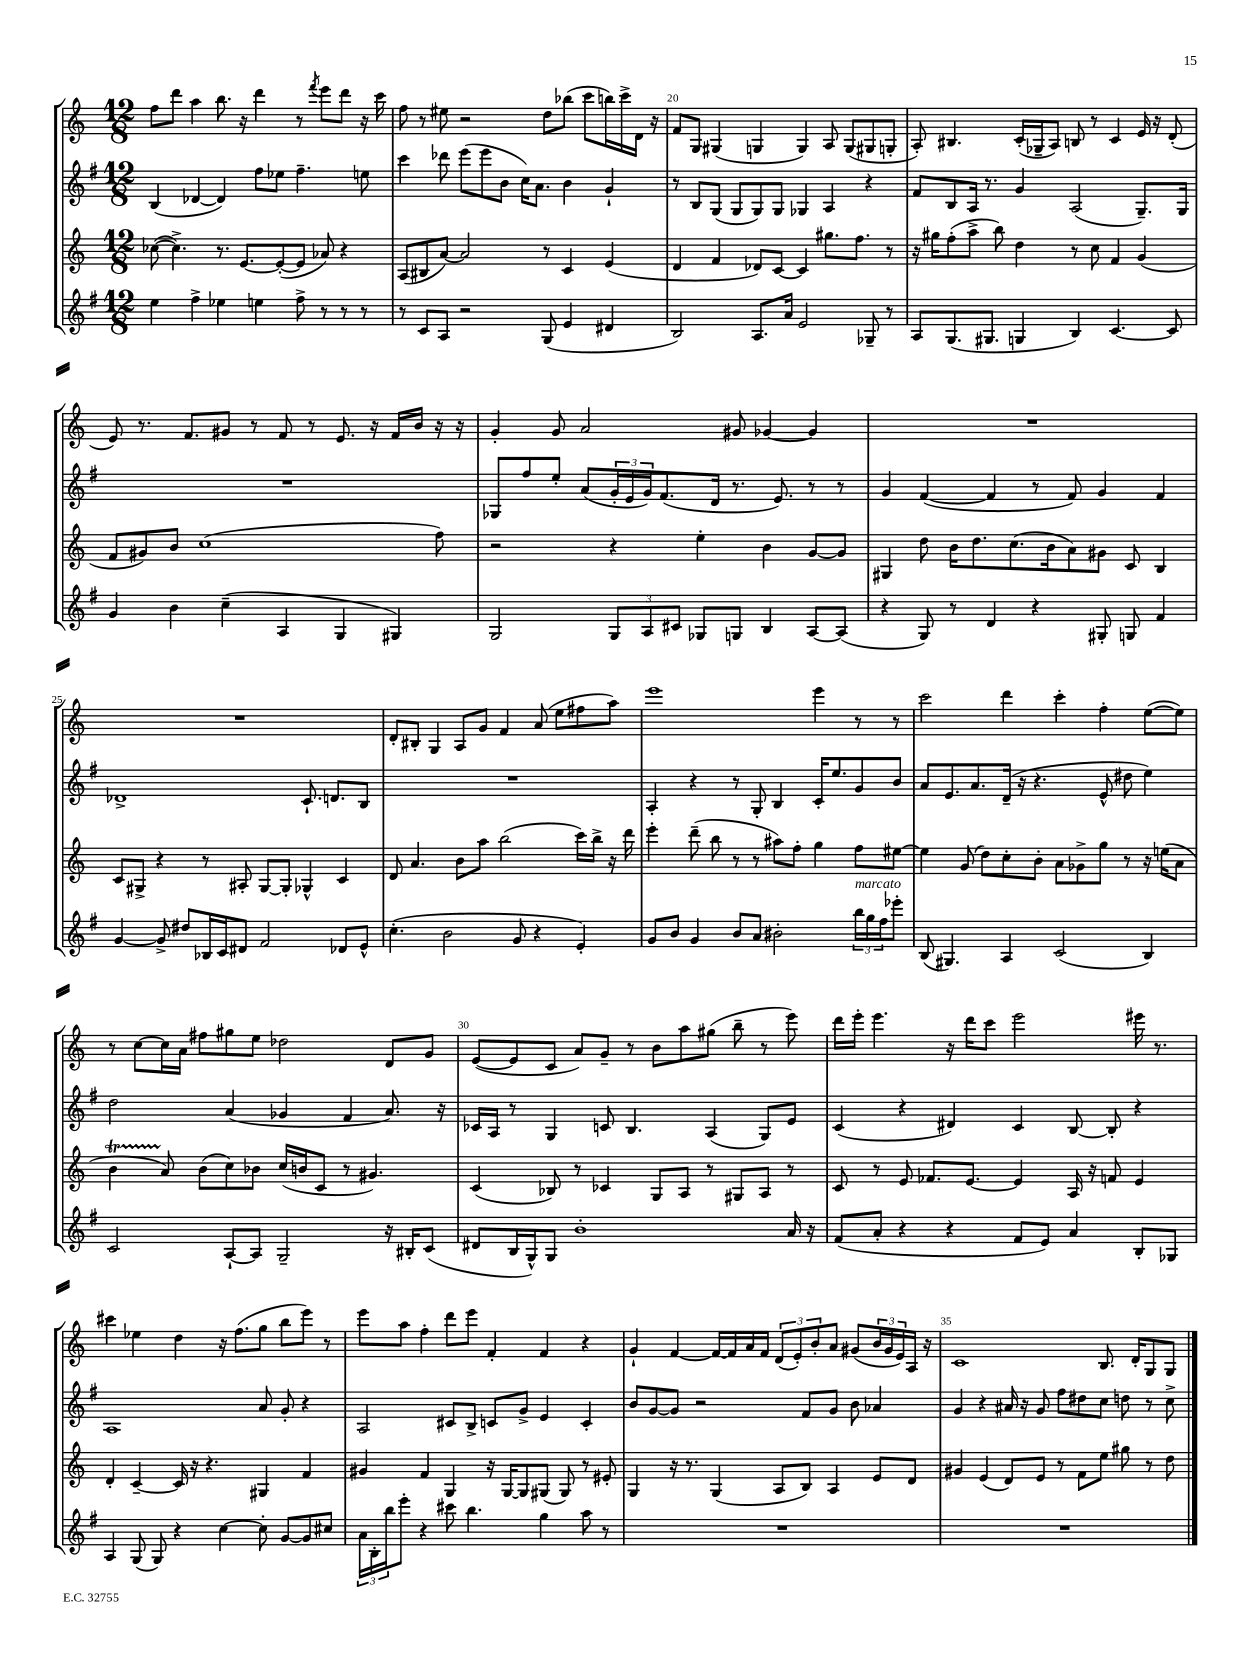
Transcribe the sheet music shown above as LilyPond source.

<<
\new StaffGroup <<
\new Staff = "s0" {
    \clef treble \key c \major \numericTimeSignature \time 12/8
    f''8 d'''8 a''4 b''8. r16 d'''4 r8 \acciaccatura { f'''8 } e'''8 d'''8 r16 c'''16 |
    f''8 r8 eis''8 r2 d''8 bes''8( c'''8 b''16) c'''16-> d'16 r16 |
    f'8 g8 gis4( g4 g4) a8 g8( gis8 g8-. |
    a8-.) bis4. c'16-.( ges16-- a8) b8 r8 c'4 e'16 r16 d'8-.( |
    e'8) r8. f'8. gis'8 r8 f'8 r8 e'8. r16 f'16 b'16 r16 r16 |
    g'4-. g'8 a'2 gis'8 ges'4~ ges'4 |
    R1. |
    R1. |
    d'8-. bis8-. g4 a8 g'8 f'4 a'8( e''8 fis''8 a''8) |
    e'''1 e'''4 r8 r8 |
    c'''2 d'''4 c'''4-. f''4-. e''8~( e''8) |
    r8 c''8~ c''16 a'16 fis''8 gis''8 e''8 des''2 d'8 g'8 |
    e'8~( e'8 c'8 a'8) g'8-- r8 b'8 a''8 gis''8( b''8-- r8 e'''8) |
    d'''16 e'''16-. e'''4. r16 d'''16 c'''8 e'''2 eis'''16 r8. |
    cis'''4 ees''4 d''4 r16 f''8.( g''8 b''8 e'''8) r8 |
    e'''8 a''8 f''4-. d'''8 e'''8 f'4-. f'4 r4 |
    g'4-! f'4~ f'16~ f'16 a'16 f'16 \tuplet 3/2 { d'8( e'8-.) b'8-. } a'8 gis'8( \tuplet 3/2 { b'16 gis'16 e'16) } a16 r16 |
    c'1 b8. d'16-. g8 g8 \bar "|." |
}
\new Staff = "s1" {
    \clef treble \key g \major \numericTimeSignature \time 12/8
    b4( des'4~ des'4) fis''8 ees''8 fis''4.-- e''8 |
    c'''4 des'''8 e'''8( e'''8 b'8 c''16) a'8. b'4 g'4-! |
    r8 b8 g8( g8 g8) g8 ges4 a4 r4 |
    fis'8 b8 a16 r8. g'4 a2( g8.--) g16 |
    R1. |
    ges8 fis''8 e''8-. a'8( \tuplet 3/2 { g'16-. e'16 g'16) } fis'8.( d'16 r8. e'8.) r8 r8 |
    g'4 fis'4~( fis'4 r8 fis'8) g'4 fis'4 |
    des'1-> c'8.-! d'8. b8 |
    R1. |
    a4-. r4 r8 g8-. b4 c'16-. e''8. g'8 b'8 |
    a'8 e'8. a'8. d'16--( r16 r4. e'8-^ dis''8 e''4) |
    d''2 a'4( ges'4 fis'4 a'8.) r16 |
    ces'16 a16 r8 g4 c'8 b4. a4( g8) e'8 |
    c'4( r4 dis'4) c'4 b8~ b8-. r4 |
    a1 a'8 g'8-. r4 |
    a2 cis'8 b8-> c'8 g'8-> e'4 c'4-. |
    b'8 g'8~ g'8 r2 fis'8 g'8 b'8 aes'4 |
    g'4 r4 ais'16 r16 g'8 fis''8 dis''8 c''8 d''8 r8 c''8-> \bar "|." |
}
\new Staff = "s2" {
    \clef treble \key c \major \numericTimeSignature \time 12/8
    ces''8~( ces''4.->) r8. e'8.~ e'8~-.( e'8 aes'8) r4 |
    a8( bis8 a'8~) a'2 r8 c'4 e'4( |
    d'4 f'4 des'8) c'8~ c'4 gis''8. f''8. r8 |
    r16 gis''16 f''8-.( a''8-> b''8) d''4 r8 c''8 f'4 g'4( |
    f'8 gis'8) b'8 c''1( f''8) |
    r2 r4 e''4-. b'4 g'8~ g'8 |
    gis4 d''8 b'16 d''8. c''8.( b'16 a'8) gis'8 c'8 b4 |
    c'8 gis8-> r4 r8 ais8-. gis8~ gis8-. ges4-^ c'4 |
    d'8 a'4. b'8 a''8 b''2( c'''16) b''16-> r16 d'''16 |
    e'''4-. d'''8--( b''8 r8 r8 ais''8) f''8-. g''4 f''8 eis''8~ |
    eis''4 g'8( d''8) c''8-. b'8-. a'8 ges'8-> g''8 r8 r16 e''16( a'8 |
    b'4\startTrillSpan a'8\stopTrillSpan) b'8( c''8) bes'8 c''16( b'16 c'8 r8 gis'4.) |
    c'4( bes8) r8 ces'4 g8 a8 r8 gis8 a8 r8 |
    c'8 r8 e'8 fes'8. e'8.~ e'4 a16 r16 f'8 e'4 |
    d'4-. c'4~-- c'16 r16 r4. gis4 f'4 |
    gis'4 f'4 g4 r16 g16~ g8 gis8( gis8) r8 eis'8-. |
    g4 r16 r8. g4( a8 b8) a4 e'8 d'8 |
    gis'4 e'4( d'8) e'8 r8 f'8 e''8 gis''8 r8 d''8 \bar "|." |
}
\new Staff = "s3" {
    \clef treble \key g \major \numericTimeSignature \time 12/8
    e''4 fis''4-> ees''4 e''4 fis''8-> r8 r8 r8 |
    r8 c'8 a8 r2 g8( e'4 dis'4 |
    b2) a8. a'16 e'2 ges8-- r8 |
    a8 g8.( gis8. g4 b4) c'4.~ c'8 |
    g'4 b'4 c''4--( a4 g4 gis4) |
    g2 \tuplet 3/2 { g8 a8 cis'8 } ges8 g8 b4 a8~ a8( |
    r4 g8) r8 d'4 r4 gis8-. g8 fis'4 |
    g'4~ g'8-> dis''8 bes16 c'16 dis'8 fis'2 des'8 e'8-^ |
    c''4.-.( b'2 g'8 r4 e'4-.) |
    g'8 b'8 g'4 b'8 a'8 bis'2-. \tuplet 3/2 { b''16^\markup { \italic "marcato" } g''16 fis''16 } ees'''8-. |
    b8( gis4.) a4 c'2( b4) |
    c'2 a8~-! a8 g2-- r16 bis16-. c'8( |
    dis'8 b16 g16-^) g8 b'1-. a'16 r16 |
    fis'8( a'8-. r4 r4 fis'8 e'8) a'4 b8-. ges8 |
    a4 g8( g8) r4 c''4~ c''8-. g'8~ g'8 cis''8 |
    \tuplet 3/2 { a'16 b16-. b''16 } e'''8-. r4 cis'''8 b''4. g''4 a''8 r8 |
    R1. |
    R1. \bar "|." |
}
>>
>>
\layout { \context { \Score currentBarNumber = #18 \override BarNumber.break-visibility = ##(#f #t #t) barNumberVisibility = #(every-nth-bar-number-visible 5) } }
